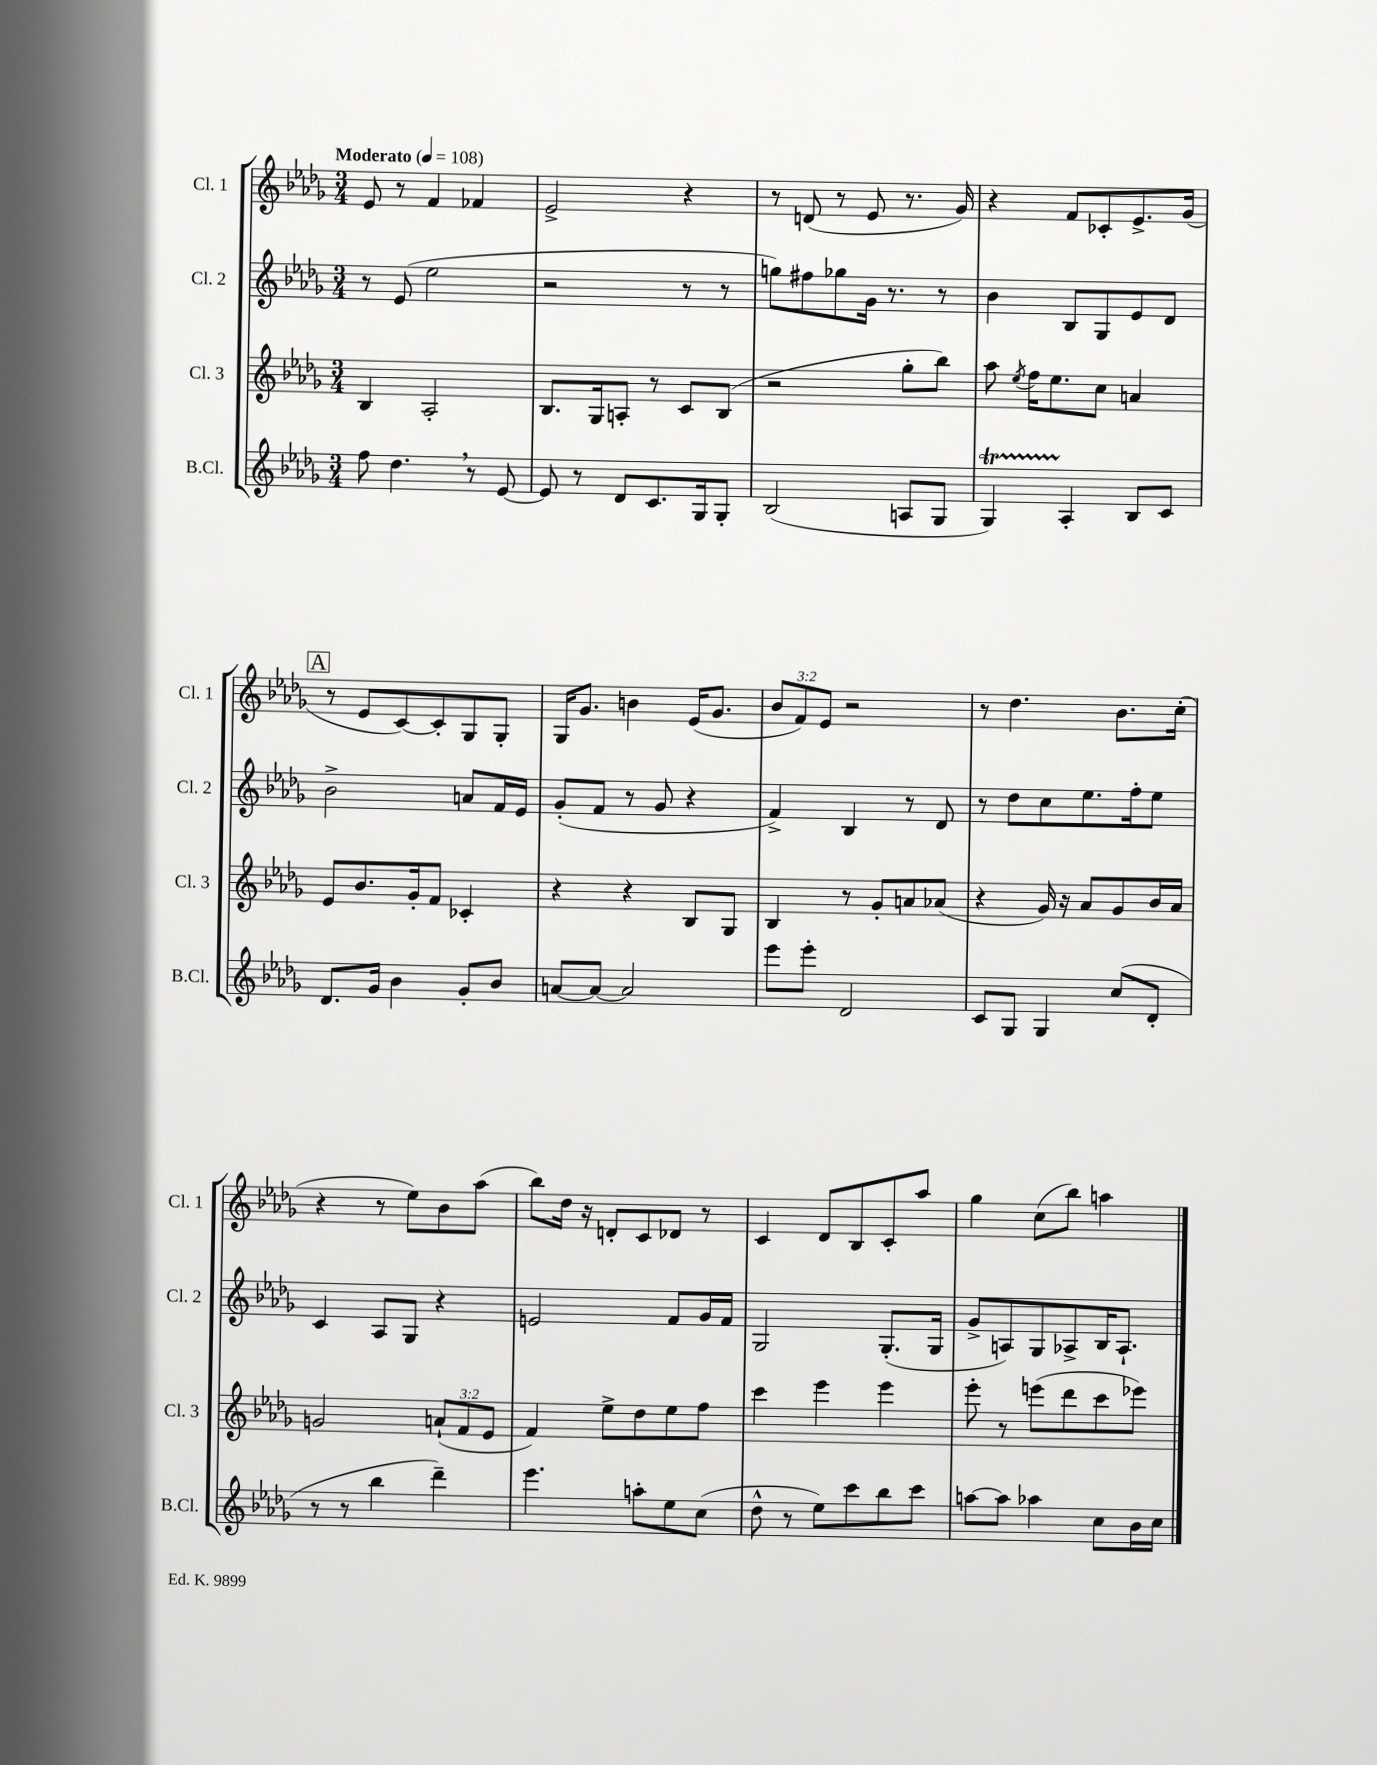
<<
\new StaffGroup <<
\new Staff = "s0" \with { instrumentName = "Cl. 1" shortInstrumentName = "Cl. 1" } {
    \clef treble \key des \major \numericTimeSignature \time 3/4 \override Staff.TupletNumber.text = #tuplet-number::calc-fraction-text \tempo "Moderato" 4 = 108
    \autoBeamOff ees'8 r8 f'4 fes'4 |
    ees'2-> r4 |
    r8 d'8( r8 ees'8 r8. ges'16) |
    r4 f'8[ ces'8-. ees'8.-> ges'16]( |
    \mark \markup { \box "A" } r8 ees'8[ c'8~) c'8-. ges8 ges8]-. |
    ges16[ ges'8.] b'4 ees'16[( ges'8.] |
    \tuplet 3/2 { bes'8[ f'8) ees'8] } r2 |
    r8 des''4. bes'8.[ c''16]-.( |
    r4 r8 ees''8[) bes'8 aes''8]( |
    bes''8[) des''16] r16 d'8[-. c'8 des'8] r8 |
    c'4 des'8[ bes8 c'8-. aes''8] |
    ges''4 c''8[( bes''8]) a''4 \bar "|." |
}
\new Staff = "s1" \with { instrumentName = "Cl. 2" shortInstrumentName = "Cl. 2" } {
    \clef treble \key des \major \numericTimeSignature \time 3/4
    \autoBeamOff r8 ees'8( ees''2 |
    r2 r8 r8 |
    g''8[) fis''8 ges''8 ges'16] r8. r8 |
    bes'4 bes8[ ges8 ees'8 des'8] |
    \mark \markup { \box "A" } bes'2-> a'8[ f'16 ees'16] |
    ges'8[-.( f'8] r8 ges'8 r4 |
    f'4->) bes4 r8 des'8 |
    r8 des''8[ c''8 ees''8. f''16-. ees''8] |
    c'4 aes8[ ges8] r4 |
    e'2 f'8[ ges'16 f'16] |
    ges2 ges8.[-.( ges16] |
    ges'8[-> a8) ges8 aes8-> bes16 aes8.]-! \bar "|." |
}
\new Staff = "s2" \with { instrumentName = "Cl. 3" shortInstrumentName = "Cl. 3" } {
    \clef treble \key des \major \numericTimeSignature \time 3/4 \override Staff.TupletNumber.text = #tuplet-number::calc-fraction-text
    \autoBeamOff bes4 aes2-. |
    bes8.[ ges16 a8]-. r8 c'8[ bes8]( |
    r2 ges''8[-. bes''8]) |
    aes''8 \acciaccatura { ees''8 } f''16[ ees''8. c''8] a'4 |
    \mark \markup { \box "A" } ees'8[ bes'8. ges'16-. f'8] ces'4-. |
    r4 r4 bes8[ ges8] |
    bes4 r8 ges'8[-. a'8 aes'8]( |
    r4 ges'16) r16 aes'8[ ges'8 bes'16 aes'16] |
    g'2 \tuplet 3/2 { a'8[-!( f'8 ees'8] } |
    f'4) ees''8[-> des''8 ees''8 f''8] |
    c'''4 ees'''4 ees'''4 |
    ees'''8-. r8 e'''8[( des'''8 c'''8 ees'''8]) \bar "|." |
}
\new Staff = "s3" \with { instrumentName = "B.Cl." shortInstrumentName = "B.Cl." } {
    \clef treble \key des \major \numericTimeSignature \time 3/4
    \autoBeamOff f''8 des''4. \breathe r8 ees'8~ |
    ees'8 r8 des'8[ c'8. ges16 ges8]-. |
    bes2( a8[ ges8] |
    ges4\startTrillSpan) aes4-.\stopTrillSpan bes8[ c'8] |
    \mark \markup { \box "A" } des'8.[ ges'16] bes'4 ges'8[-. bes'8] |
    a'8[~ a'8]~ a'2 |
    ees'''8[ ees'''8]-. des'2 |
    c'8[ ges8] ges4 c''8[( des'8]-. |
    r8 r8 bes''4 des'''4--) |
    ees'''4. a''8[-. ees''8 c''8]( |
    des''8-^ r8 ees''8[) c'''8 bes''8 c'''8] |
    a''8[~ a''8] aes''4 c''8[ bes'16 c''16] \bar "|." |
}
>>
>>
\layout { \context { \Score \remove "Bar_number_engraver" } }
